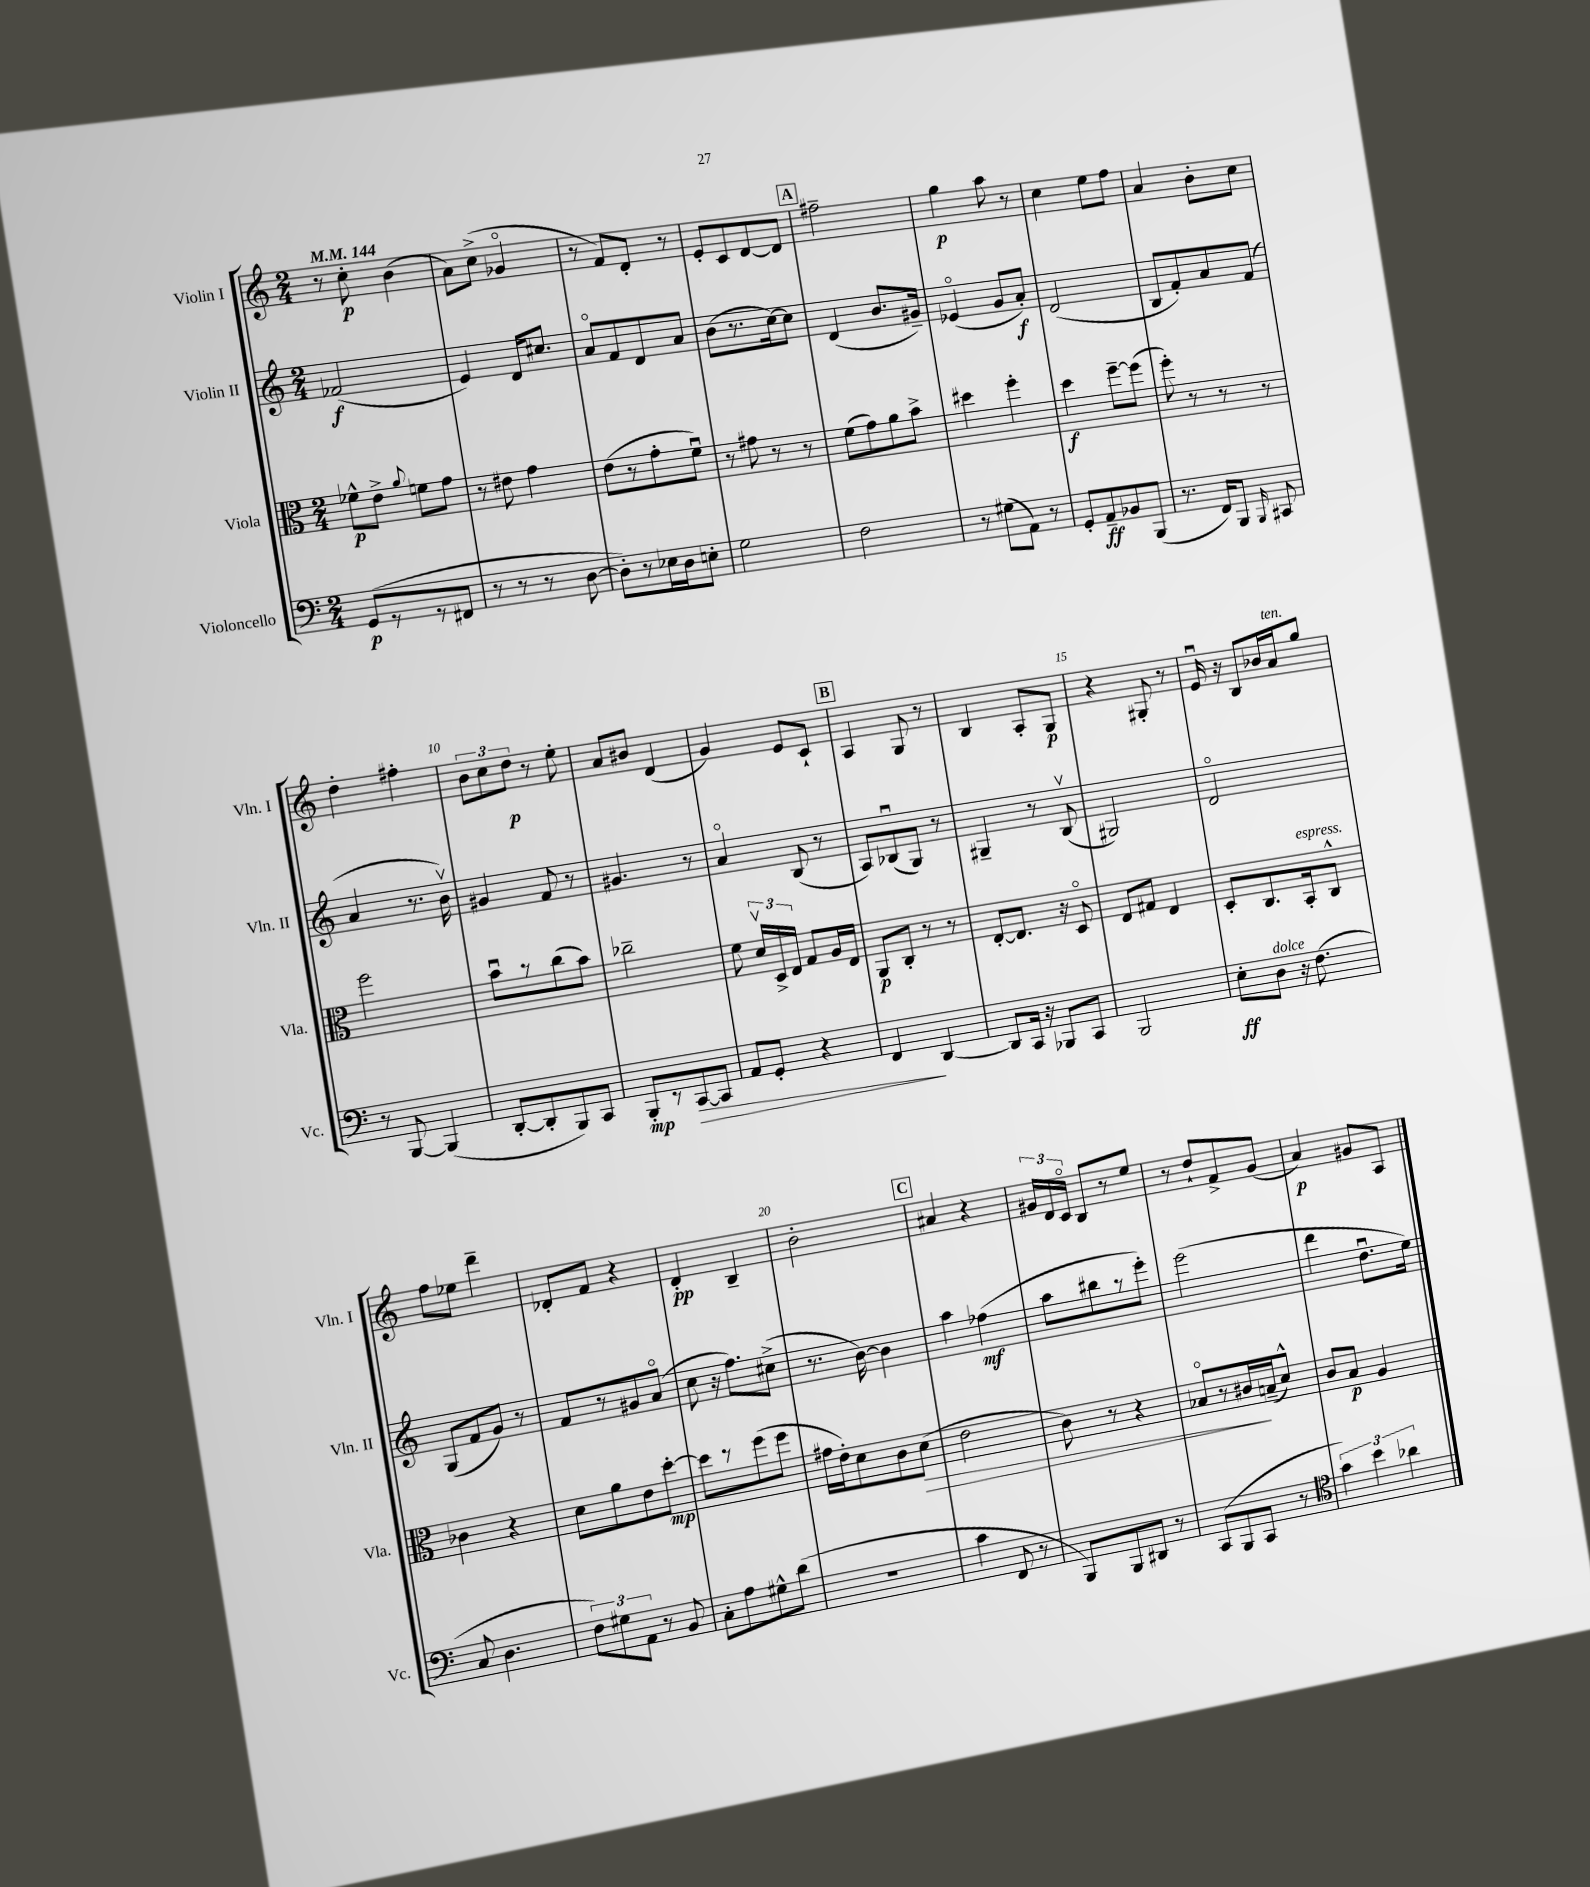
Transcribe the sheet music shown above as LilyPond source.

<<
\new StaffGroup <<
\new Staff = "s0" \with { instrumentName = "Violin I" shortInstrumentName = "Vln. I" } {
    \clef treble \key c \major \numericTimeSignature \time 2/4 \tempo 4 = 144
    \autoBeamOff r8 c''8-.\p b'4( |
    a'8[) c''8]->( ges'4\flageolet |
    r8 f'8[) d'8]-. r8 |
    e'8[-. c'8 d'8~ d'8] |
    \mark \markup { \box "A" } fis''2-- |
    g''4\p a''8 r8 |
    c''4 e''8[ f''8] |
    a'4 b'8[-. c''8] |
    d''4-. fis''4-. |
    \tuplet 3/2 { b'8[ c''8 d''8]\p } r8 e''8-. |
    a'8[ bis'8] d'4( |
    g'4) e'8[ c'8]-! |
    \mark \markup { \box "B" } a4 g8 r8 |
    b4 a8[-. g8]\p |
    r4 gis8-. r8 |
    e'16\downbow r16 b8[ bes'16 a'16^\markup { \italic "ten." } g''8] |
    f''8[ ees''8] d'''4-- |
    des'8[-. f'8] r4 |
    d'4-.\pp b4-- |
    b'2-. |
    \mark \markup { \box "C" } ais'4 r4 |
    \tuplet 3/2 { gis'16[ d'16 c'16]\flageolet } b8[ r8 e''8] |
    r8 d''8[-! f'8-> g'8]( |
    a'4\p) gis'8[ a8] \bar "|." |
}
\new Staff = "s1" \with { instrumentName = "Violin II" shortInstrumentName = "Vln. II" } {
    \clef treble \key c \major \numericTimeSignature \time 2/4
    \autoBeamOff fes'2\f( |
    e'4) d'16[ cis''8.] |
    a'8[\flageolet f'8 d'8 a'8] |
    b'8[( r8. c''16~) c''8] |
    \mark \markup { \box "A" } d'4( b'8.[ gis'16]--) |
    ees'4\flageolet( g'8[ a'8]-.\f) |
    d'2( |
    b8[ f'8-.) a'8 f'8]( |
    a'4 r8. b'16\upbow) |
    gis'4 f'8 r8 |
    gis'4. r8 |
    a'4\flageolet b8( r8 |
    \mark \markup { \box "B" } a8[) bes8\downbow( g8]) r8 |
    gis4-- r8 b8\upbow( |
    gis2) |
    d'2\flageolet |
    g8[( f'8 g'8]) r8 |
    f'8[ r8 gis'8 a'8]\flageolet( |
    c''8 r16 f''8.[) cis''8]->( |
    r8. b'16~) b'4 |
    \mark \markup { \box "C" } a''4 fes''4\mf( |
    a''8[ bis''8 r8 e'''8]-.) |
    e'''2( |
    d'''4 d''8.[\downbow e''16]) \bar "|." |
}
\new Staff = "s2" \with { instrumentName = "Viola" shortInstrumentName = "Vla." } {
    \clef alto \key c \major \numericTimeSignature \time 2/4
    \autoBeamOff fes'8[-^\p e'8]-> \appoggiatura { a'8 } f'8[ g'8] |
    r8 eis'8 g'4 |
    e'8[( r8 g'8-. f'8]\downbow) |
    r8 gis'8 r8 r8 |
    \mark \markup { \box "A" } f'8[( g'8) a'8 b'8]-> |
    dis''4 f''4-. |
    d''4\f f''8[~-- f''8]( |
    f''8-.) r8 r8 r8 |
    f''2 |
    b'8[\downbow r8 c''8( b'8]) |
    ces''2-- |
    f'8 \tuplet 3/2 { d'16[\upbow d16-> e16] } g8[ a16 e16] |
    \mark \markup { \box "B" } a,8[\p c8]-. r8 r8 |
    e8[~-. e8.] r16 d8\flageolet |
    e8[ gis8] e4 |
    d8[-. c8. b,16-.^\markup { \italic "espress." } c8]-^ |
    ces'4 r4 |
    d'8[ a'8 e'8 d''8]~-.\mp |
    d''8[ r8 f''8( f''8] |
    gis'16[ e'16-.) d'8 c'8 d'8]\>( |
    \mark \markup { \box "C" } e'2 |
    c'8) r8 r4 |
    bes8[\flageolet r8 cis'16\! b16--( d'8]-^) |
    c'8[ b8]\p a4 \bar "|." |
}
\new Staff = "s3" \with { instrumentName = "Violoncello" shortInstrumentName = "Vc." } {
    \clef bass \key c \major \numericTimeSignature \time 2/4
    \autoBeamOff g,8[\p( r8 r8 fis,8] |
    r8 r8 r8 d8~ |
    d8[-.) r8 ees16 d16 e8]-. |
    g2 |
    \mark \markup { \box "A" } f2 |
    r8 gis8[( a,8]) r8 |
    g,8[-. a,8--\ff bes,8 b,,8]( |
    r8. f,16[) b,,8] \grace { b,,16 } cis,8 |
    r8 b,,8~ b,,4( |
    d,8[~-. d,8-. b,,8) c,8] |
    b,,8[-.\mp r8 c,8~\> c,8] |
    a,8[ g,8]-. r4 |
    \mark \markup { \box "B" } f,4\! d,4~ |
    d,8[ c,16] r16 bes,,8[ c,8] |
    b,,2 |
    e8[-.\ff d8]^\markup { \italic "dolce" } r16 f8.( |
    c8 d4. |
    \tuplet 3/2 { f8[) gis8 a,8] } r8 b,8 |
    c8[-. a8 gis8-^ d'8]( |
    r2 |
    \mark \markup { \box "C" } c'4 f,8 r8 |
    b,,8[) b,,8 dis,8] r8 |
    c,8[( b,,8 c,8] r8 |
    \clef tenor \tuplet 3/2 { g'4) b'4 aes'4 } \bar "|." |
}
>>
>>
\layout { \context { \Score \override BarNumber.break-visibility = ##(#f #t #t) barNumberVisibility = #(every-nth-bar-number-visible 5) } }
